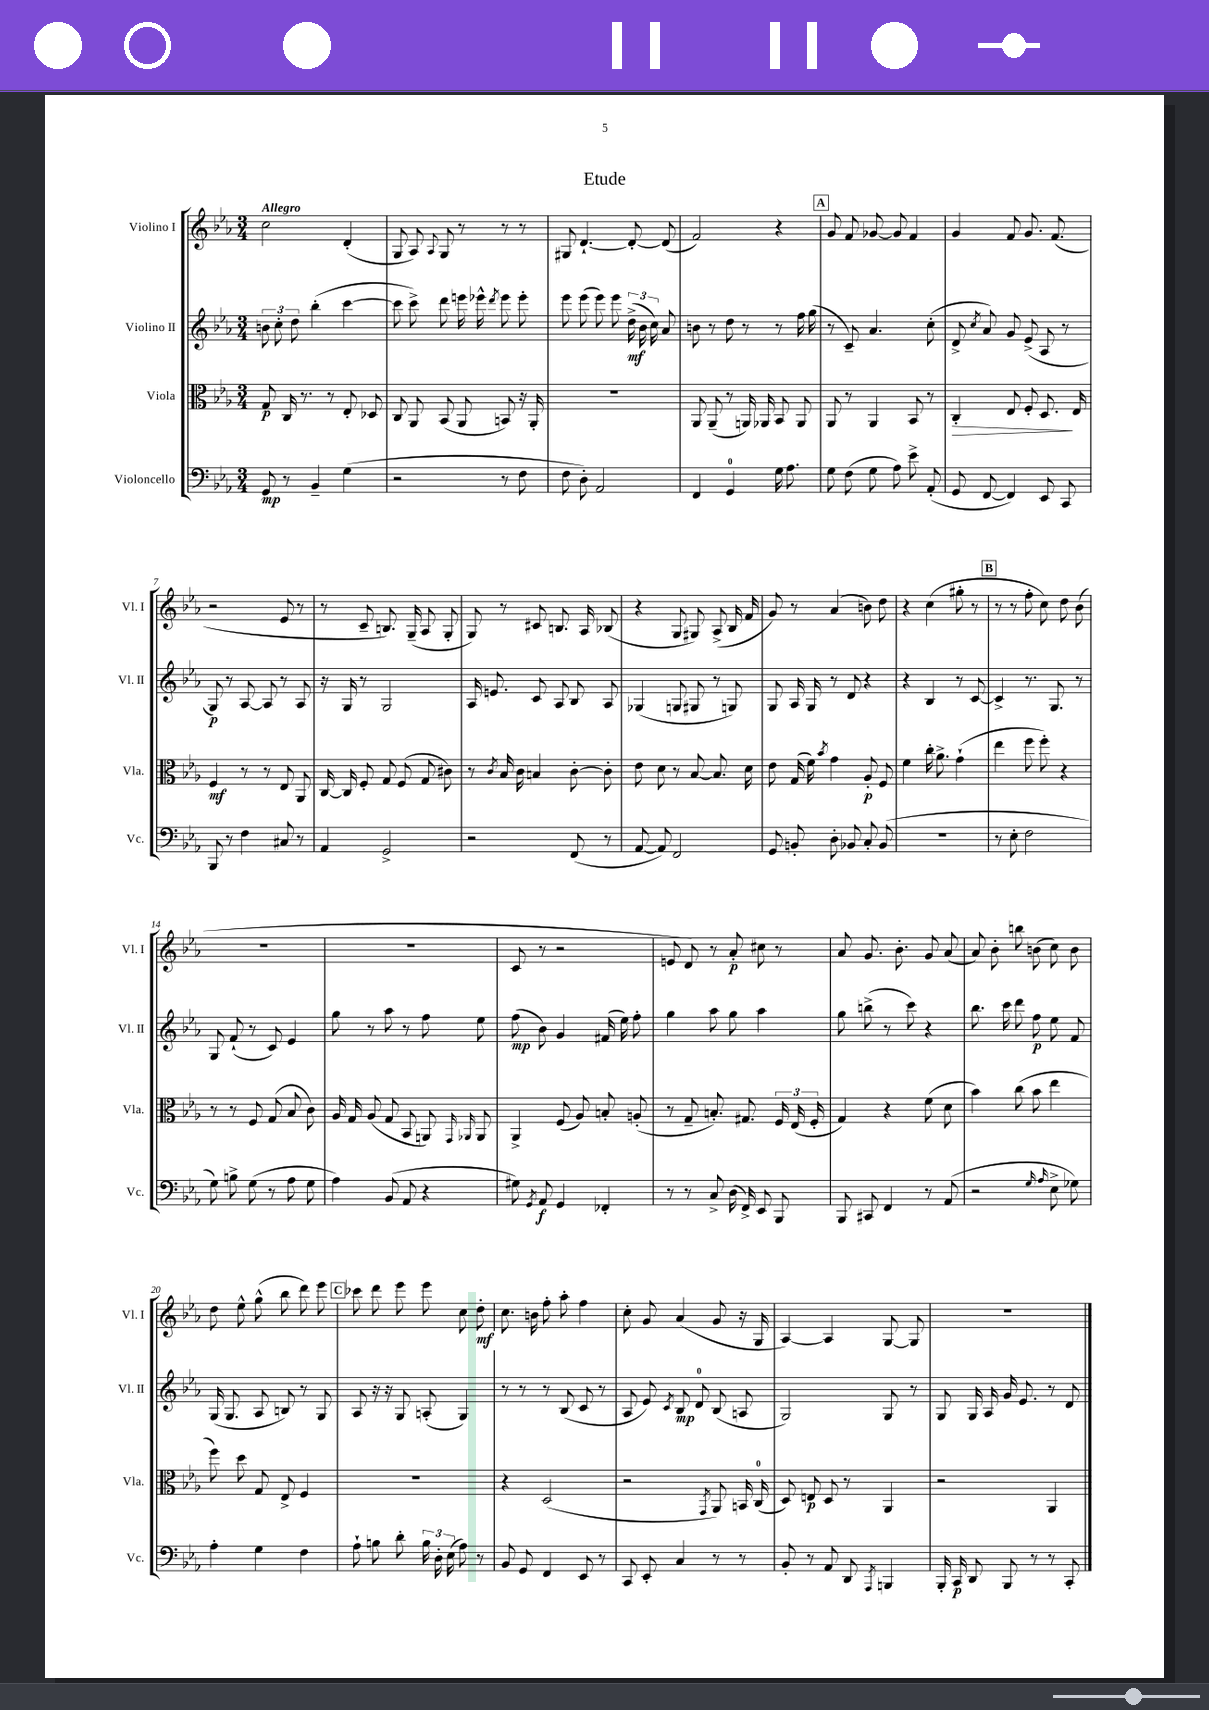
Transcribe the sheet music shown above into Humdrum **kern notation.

**kern	**kern	**kern	**kern
*staff4	*staff3	*staff2	*staff1
*clefF4	*clefC3	*clefG2	*clefG2
*k[b-e-a-]	*k[b-e-a-]	*k[b-e-a-]	*k[b-e-a-]
*M3/4	*M3/4	*M3/4	*M3/4
8GG	8G	12b	2cc
.	.	12cc'	.
8r	16C	.	.
.	.	12dd	.
.	8.r	.	.
4BB-~	.	(4bb-'	.
.	8r	.	.
(4G	8E-'	[4ccc	(4d'
.	8D-	.	.
=	=	=	=
2r	8C	8ccc]	8G
.	8AA-	8ccc^)	8A-)
.	.	.	8qqA-
.	(8BB-	8ddd	8G
.	8AA-	16eee	8r
.	.	16eee-^^	.
.	.	8qddd	.
8r	8BB)	8eee-	8r
8F	16r	8eee-'	8r
.	16AA-'	.	.
=	=	=	=
8F	2.r	8eee-	8G#
8D')	.	(8eee-	[4.d`
2AA-	.	8eee-)	.
.	.	8eee-	.
.	.	(24dd^	8d'_
.	.	24b-	.
.	.	24cc)	.
.	.	8a-	(8d]
=	=	=	=
4FF	8AA-	8b	2f)
.	(8AA-~	8r	.
4GG	8r	8dd	.
.	16AA)	8r	.
.	16AA-	.	.
16G	8BB-	8r	4r
8.A-	.	.	.
.	8AA-	16ff	.
.	.	(16gg	.
=	=	=	=
8G	8AA-	8r	8g
(8F	8r	8c~)	8f
8G	4AA-	4.a-	[8g-
8A-)	.	.	8g-]
8e-^	8BB-	.	4f
(8AA-'	8r	(8cc'	.
=	=	=	=
8GG	4C'	8d^	4g
.	.	8qcc	.
[8FF	.	8a-)	.
4FF])	8E-	8g	8f
.	8F'	(8e-^	8.g
8EE-	8.D	8A-	.
.	.	.	(8.f
8CC	.	8r	.
.	16E-	.	.
=	=	=	=
8BBB-	4F	8G)	2r
8r	.	8r	.
4F	8r	[8A-	.
.	8r	8A-]	.
8C#	8E-	8r	8e-
8r	8AA-	8A-	8r
=	=	=	=
4AA-	[16C	16r	8r
.	16C]	16G	.
.	8F'	8r	8c~
2GG^	8G	2G	8.B)
.	(8F	.	.
.	.	.	(16G~
.	8G	.	8A-
.	8c#)	.	8G'
=	=	=	=
2r	8r	16A-	8G)
.	.	8.e	.
.	8qc	.	.
.	16B-	.	8r
.	16c	.	.
.	4B	8c	8c#
.	.	8A-	8.B
(8FF	[8c'	8B-	.
.	.	.	16A-
8r	8c']	8A-	(8B-
=	=	=	=
[8AA-	8e-	(4G-	4r
8AA-])	8d	.	.
2FF	8r	8G	8G
.	[8B-	8G#	8G#)
.	8.B-]	8r	(8A-^
.	.	8G)	16B-
.	16d	.	16f
=	=	=	=
8GG	8e-	8G	8g)
8BB'	(16G	16A-	8r
.	16f)	16G	.
.	8qb-	.	.
8D'	4g	8r	(4a-
8BB-	.	8d	.
8C'	8A-'	4r	8b)
(8BB-	8F	.	8dd
=	=	=	=
2.r	4f	4r	4r
.	16cc'	4B-	(4cc
.	8.a-^	.	.
.	(4g`	8r	8gg#'
.	.	[8c	8r
=	=	=	=
8r	4ee-	4c^]	8r
8E-'	.	.	8r
2F	8ff	8.r	8ff'
.	8ff')	.	8cc)
.	.	8.G	.
.	4r	.	8dd
.	.	8r	(8b-
=	=	=	=
8G)	8r	8G	2.r
8B^	8r	(8f`	.
(8G	8F	8r	.
8r	(8G	8c)	.
8A-	8B-	4e-	.
8G	8c)	.	.
=	=	=	=
4A-)	16A-	8gg	2.r
.	16G	.	.
.	(8A-	8r	.
(8BB-	8G	8aa-	.
8AA-	8BB-	8r	.
4r	8AA)	8ff	.
.	16qqGG	.	.
.	16qqAA-	.	.
.	8AA-	8ee-	.
=	=	=	=
8G#)	4AA-^	(8ff	8c
8qGG	.	.	.
8AA-	.	8b-)	8r
4GG	(8F	4g	2r
.	8A-)	.	.
4FF-'	8B'	(16f#	.
.	.	16ee-)	.
.	(8A'	8ff'	.
=	=	=	=
8r	8r	4gg	8e
8r	8G~	.	8d)
8C^	8.B')	8aa-	8r
(16D	.	8gg	8a-'
16FF^)	8.G#	.	.
8EE-	.	4aa-	8cc#
8BBB-	24F	.	8r
.	(24E-	.	.
.	24F'	.	.
=	=	=	=
8BBB-	4G)	8gg	8a-
8CC#	.	(8bb^	8.g
4FF	4r	8r	.
.	.	.	8.b-'
.	.	8ccc)	.
8r	(8f	4r	8g
(8AA-	8d	.	(8a-
=	=	=	=
2r	4b-)	8.bb-	8a-)
.	.	.	8b-'
.	.	16ccc	.
.	(8cc	8ddd	8bb
.	8b-	8ff	(8b
16qqG	.	.	.
16qqA-	.	.	.
8E-^	4ee-	8ee-	8cc)
8G-)	.	8f	8b
=	=	=	=
4A-'	8ff)	(16G	8dd
.	.	8.G	.
.	8dd	.	8ee-^^
4G	8G	8A-	(8gg^^
.	8E-^	8B)	8bb-
4F	4F	8r	8ddd)
.	.	8G	8eee-
=	=	=	=
8A-`	2.r	8A-	8ccc-
8B	.	16r	8ddd
.	.	16r	.
8d'	.	8G	8eee-
24B	.	(8A'	8eee-
24D'	.	.	.
(24E-	.	.	.
8A-)	.	4G)	8cc
8r	.	.	8dd'
=	=	=	=
8BB-	4r	8r	8.cc
8GG	.	8r	.
.	.	.	16b
4FF	(2D	8r	8ff'
.	.	(8B-	8aa-'
8EE-	.	8c	4ff
8r	.	8r	.
=	=	=	=
8CC	2r	8A-	8cc'
8EE-'	.	8e-)	8g
.	.	8qc	.
4C	.	8B-	(4a-
.	.	8d	.
.	8qGG	.	.
8r	8AA-)	(8B-	8g
8r	16BB	8A	16r
.	(16C	.	16G
=	=	=	=
8BB-'	8D)	2G)	[4A-)
8r	8E	.	.
8AA-	8D	.	4A-]
8DD	8r	.	.
8qAAA-	.	.	.
4BBB	4AA-	8G	[8G
.	.	8r	8G]
=	=	=	=
16BBB-'	2r	8G	2.r
16CC	.	.	.
8DD	.	16G	.
.	.	16A-	.
8BBB-	.	16g	.
.	.	8.e-	.
8r	.	.	.
8r	4AA-	8r	.
8CC'	.	8d	.
==	==	==	==
*-	*-	*-	*-
